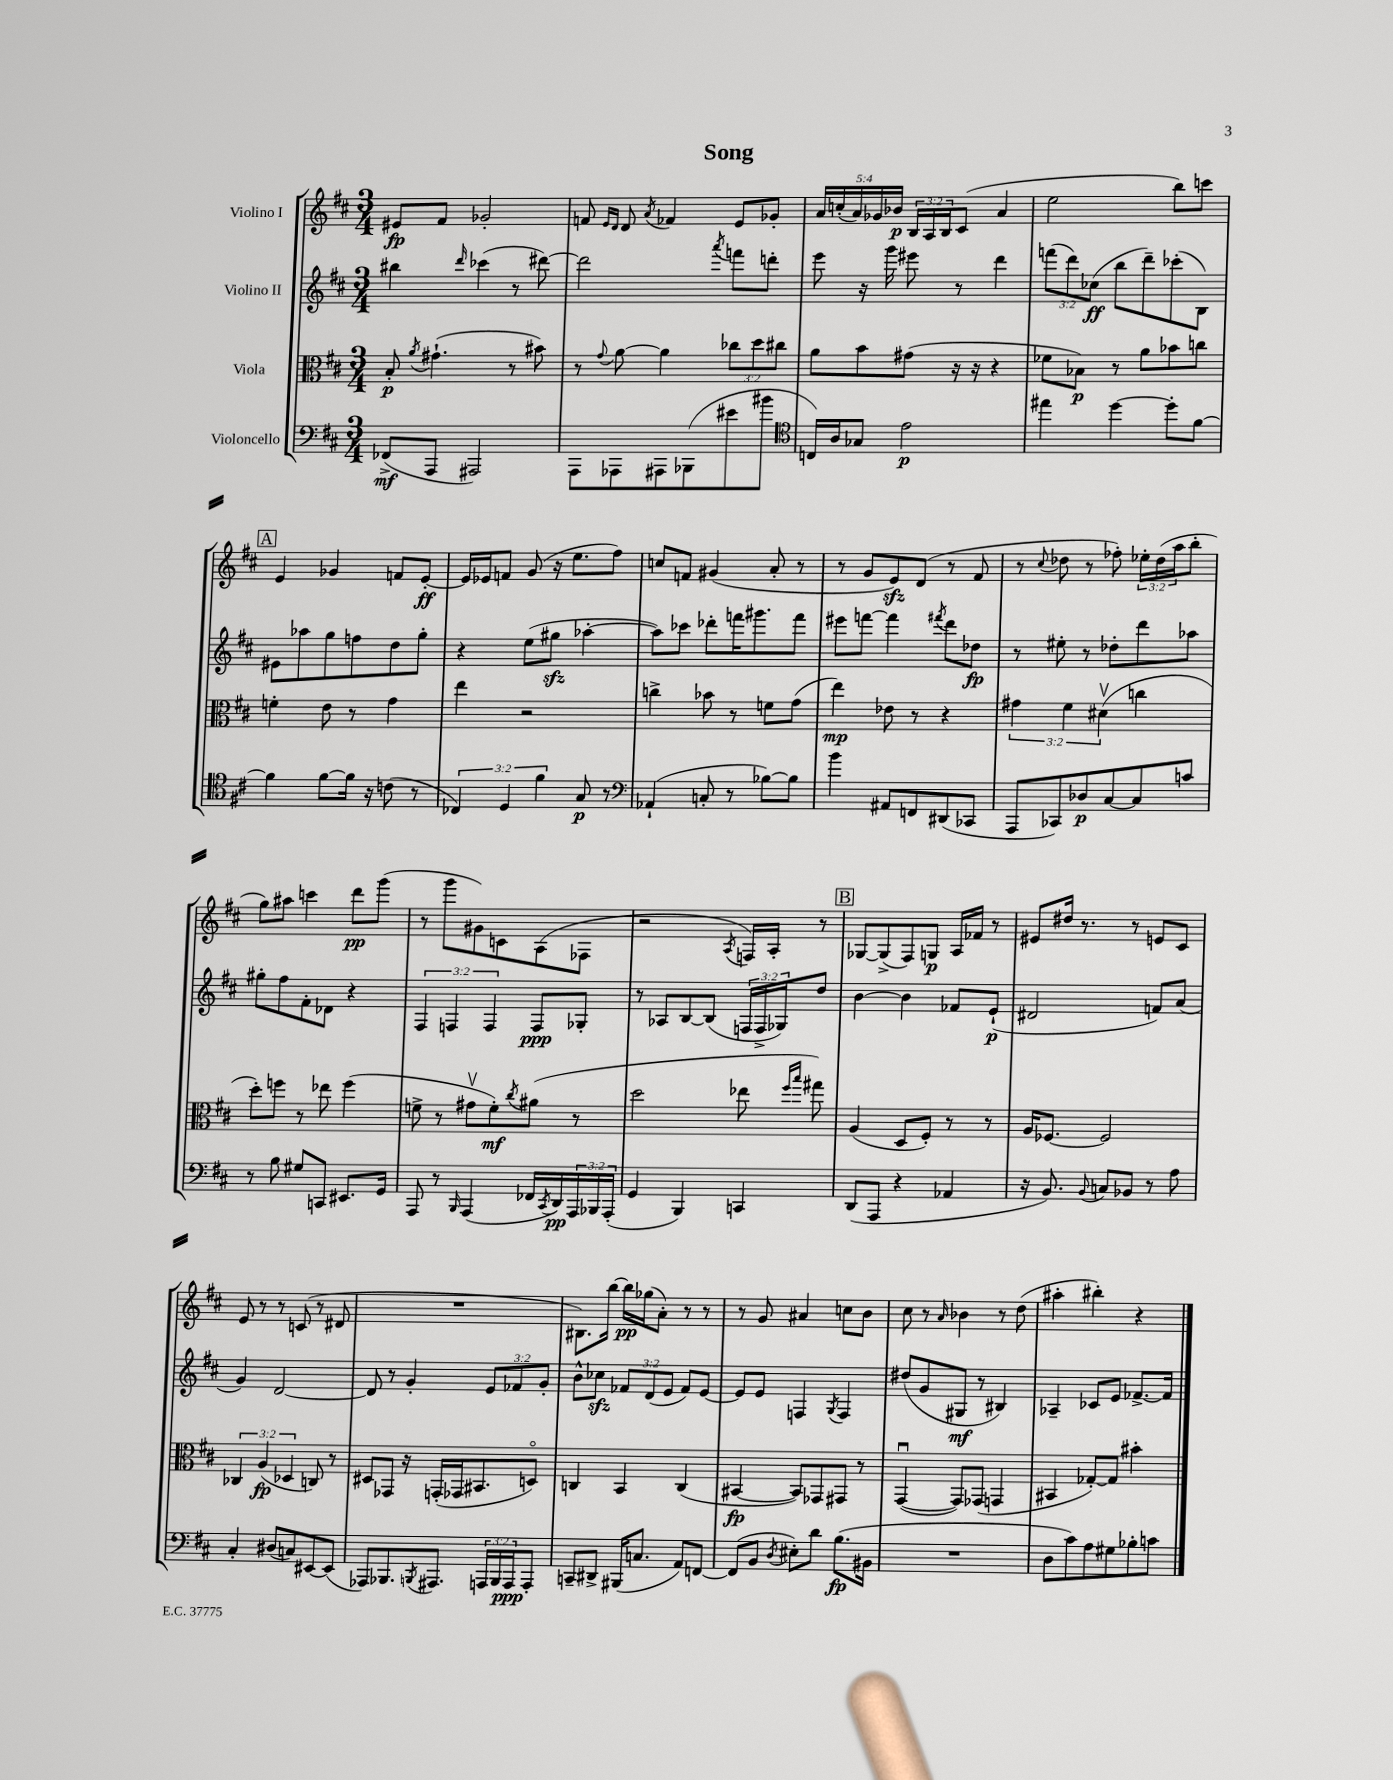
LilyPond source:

\header { title = "Song" }
<<
\new StaffGroup <<
\new Staff = "s0" \with { instrumentName = "Violino I" } {
    \clef treble \key d \major \numericTimeSignature \time 3/4 \override Staff.TupletNumber.text = #tuplet-number::calc-fraction-text
    eis'8\fp fis'8 ges'2-. |
    f'8 \grace { e'16 d'16 } d'8 \acciaccatura { a'8 } fes'4 e'8 ges'8-. |
    \tuplet 5/4 { a'16 c''16-.( a'16) ges'16 bes'16\p } \tuplet 3/2 { b16 a16 b16 } cis'8( a'4 |
    e''2 b''8) c'''8 |
    \mark \markup { \box "A" } e'4 ges'4 f'8 e'8~-.\ff |
    e'16 ees'16 f'8 g'8( r16 e''8. fis''8) |
    c''8 f'8 gis'4( a'8-. r8 |
    r8 g'8 e'8\sfz) d'8( r8 fis'8 |
    r8 \appoggiatura { cis''8 } des''8 r8 fes''8-.) \tuplet 3/2 { ees''16-. des''16( a''16 } b''8-. |
    g''8) ais''8 c'''4 d'''8\pp g'''8( |
    r8 g'''8 gis'8) c'8 a8( fes8 |
    r2 \acciaccatura { a8 } f16) a16-. r8 |
    \mark \markup { \box "B" } ges8~ ges8->( fis8) g8\p a16 fes'16 r8 |
    eis'8 dis''16 r8. r8 e'8 cis'8 |
    e'8 r8 r8 c'8( r8 dis'8 |
    R2. |
    bis8.) b''16~ b''16\pp ges''16( a'8-.) r8 r8 |
    r8 g'8 ais'4 c''8 b'8 |
    cis''8 r8 \grace { a'16 } bes'4 r8 d''8( |
    ais''4-. bis''4-.) r4 \bar "|." |
}
\new Staff = "s1" \with { instrumentName = "Violino II" } {
    \clef treble \key d \major \numericTimeSignature \time 3/4 \override Staff.TupletNumber.text = #tuplet-number::calc-fraction-text
    bis''4 \grace { d'''16 } ces'''4( r8 dis'''8~) |
    dis'''2 \acciaccatura { a'''8 } f'''8 d'''8-. |
    e'''8 r16 g'''16 eis'''8 r8 d'''4 |
    \tuplet 3/2 { f'''8( d'''8) ces''8\ff( } b''8 d'''8--) ces'''8-.( b8) |
    \mark \markup { \box "A" } eis'8 aes''8 g''8 f''8 d''8 g''8-. |
    r4 e''8( gis''8\sfz aes''4~-. |
    aes''8) ces'''8 des'''8-. f'''16 gis'''8. f'''8 |
    eis'''8 f'''8~ f'''4 \acciaccatura { fis'''8 } d'''8 des''8\fp |
    r8 eis''8-. r8 des''8-. d'''8 aes''8 |
    gis''8-. fis''8 fis'8-. des'8 r4 |
    \tuplet 3/2 { fis4 f4 f4 } f8\ppp ges8-. |
    r8 aes8 b8~ b8( \tuplet 3/2 { f16 f16-> ges16) } d''8 |
    \mark \markup { \box "B" } b'4~ b'4 fes'8 e'8-!\p( |
    dis'2 f'8) a'8( |
    g'4) d'2~ |
    d'8 r8 g'4-. \tuplet 3/2 { e'8 fes'8 g'8-. } |
    b'8-^ ces''8\sfz \tuplet 3/2 { fes'8 d'8( e'8 } fes'8) e'8~ |
    e'8 e'8 f4 \acciaccatura { g8 } f4 |
    dis''8( g'8 gis8\mf r8 bis4) |
    aes4-- ces'8 e'8 fes'8.~-> fes'16 \bar "|." |
}
\new Staff = "s2" \with { instrumentName = "Viola" } {
    \clef alto \key d \major \numericTimeSignature \time 3/4 \override Staff.TupletNumber.text = #tuplet-number::calc-fraction-text
    b8-.\p \acciaccatura { a'8 } gis'4.-!( r8 bis'8) |
    r8 \appoggiatura { g'8 } a'8~ a'4 \tuplet 3/2 { ces''8 d''8 cis''8 } |
    a'8 b'8 gis'8( r16 r16 r4 |
    fes'8 bes8\p) r8 a'8 bes'8 c''8 |
    \mark \markup { \box "A" } f'4-. e'8 r8 g'4 |
    e''4 r2 |
    c''4-> bes'8 r8 f'8 g'8( |
    e''4\mp) ees'8 r8 r4 |
    \tuplet 3/2 { gis'4 fis'4 dis'4\upbow( } c''4 |
    d''8-.) f''8 r8 ees''8 f''4( |
    f'8-> r8 gis'8\upbow f'8-.\mf) \acciaccatura { cis''8 } ais'8( r8 |
    d''2 ees''8 \grace { fis''16 b''16 } gis''8) |
    \mark \markup { \box "B" } a4( d8 fis8-.) r8 r8 |
    a16 fes8.~ fes2 |
    \tuplet 3/2 { ces4 a4\fp( des4 } c8) r8 |
    dis8 ges,8 r16 g,16-.( ges,16 bis,8. d8\flageolet) |
    c4 b,4 c4( |
    bis,4~\fp bis,8) ges,8 gis,8 r8 |
    g,4~\downbow( g,8) ges,8( g,4 |
    bis,4 ges8~-.) ges8 bis'4-. \bar "|." |
}
\new Staff = "s3" \with { instrumentName = "Violoncello" } {
    \clef bass \key d \major \numericTimeSignature \time 3/4 \override Staff.TupletNumber.text = #tuplet-number::calc-fraction-text
    fes,8->\mf( a,,8 ais,,2) |
    a,,8 aes,,8 ais,,8 bes,,8( eis'8 bis'8 |
    \clef tenor c16) a16 ges8 e'2\p |
    eis''4 d''4~ d''8-. fis'8~ |
    \mark \markup { \box "A" } fis'4 fis'8~ fis'16 r16 c'8( r8 |
    \tuplet 3/2 { ces4) d4 fis'4 } g8\p r8 |
    \clef bass aes,4-!( c8-. r8 bes8~) bes8 |
    b'4 ais,8 f,8 dis,8( ces,8 |
    a,,8 ces,8) des8\p cis8~ cis8 c'8 |
    r8 b8 gis8 c,8 eis,8. g,16 |
    a,,8 r8 \grace { b,,16 } a,,4( fes,16 \acciaccatura { cis,8 } d,16\pp) \tuplet 3/2 { a,,16 bes,,16 a,,16-.( } |
    g,4 b,,4) c,4 |
    \mark \markup { \box "B" } d,8( a,,8 r4 aes,4 |
    r16 b,8.) \appoggiatura { b,8 } c8 bes,8 r8 a8 |
    cis4-. dis8( c8) eis,8~ eis,8( |
    aes,,8) bes,,8. \acciaccatura { b,,8 } ais,,8. \tuplet 3/2 { a,,16 b,,16 a,,16\ppp } a,,8-. |
    c,8-- dis,8-> bis,,16( c8. a,8) f,8~ |
    f,8( b,8 \acciaccatura { d8 } eis8-.) d'8 b8.\fp( bis,16 |
    R2. |
    d8 cis'8) a8 gis8 bes8-. c'8 \bar "|." |
}
>>
>>
\layout { \context { \Score \remove "Bar_number_engraver" } }
